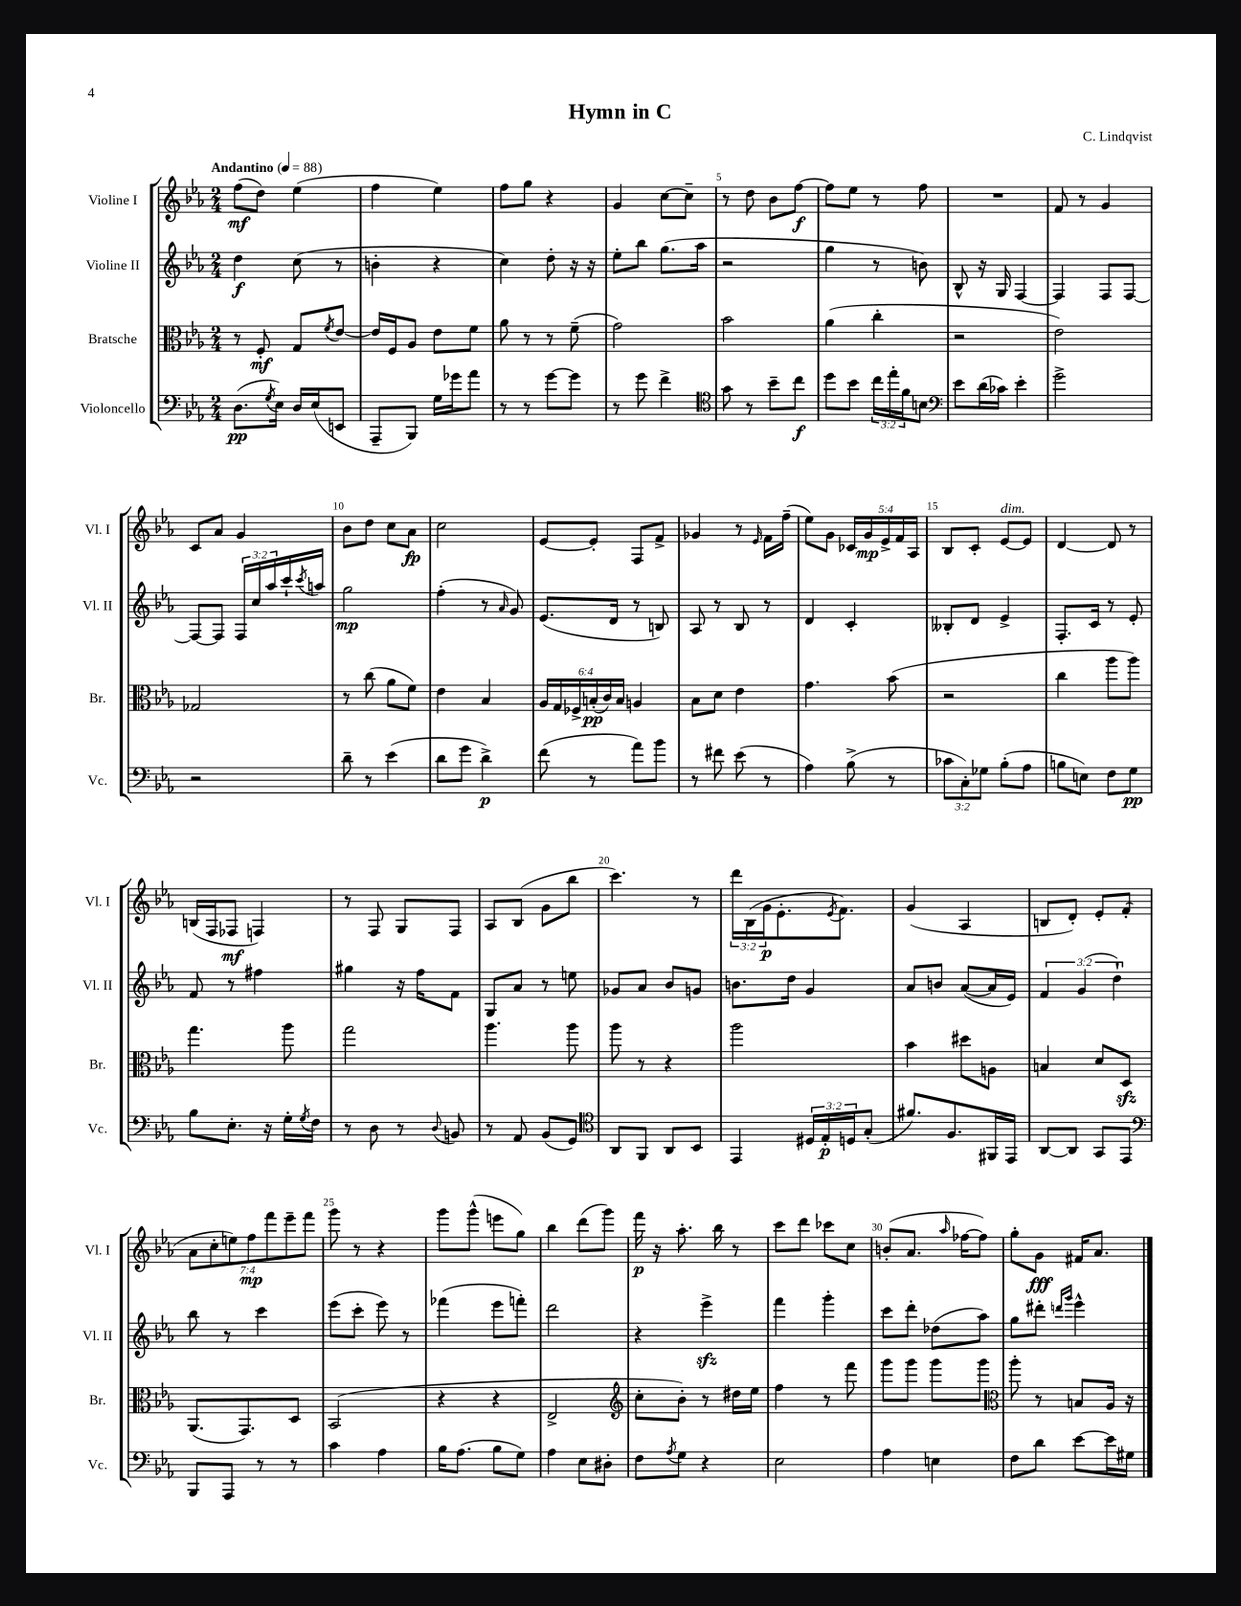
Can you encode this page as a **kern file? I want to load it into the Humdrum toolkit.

**kern	**kern	**kern	**kern
*staff4	*staff3	*staff2	*staff1
*clefF4	*clefC3	*clefG2	*clefG2
*k[b-e-a-]	*k[b-e-a-]	*k[b-e-a-]	*k[b-e-a-]
*M2/4	*M2/4	*M2/4	*M2/4
*MM88	*MM88	*MM88	*MM88
(8.D\L	8r	4dd\	(8ff\L
.	8F'/	.	8dd\J)
8qG/	.	.	.
16E-\Jk)	.	.	.
16D/LL	8G/L	(8cc\	(4ee-\
(16E-/J	.	.	.
.	8qf/	.	.
8EE/J	[8e-/J	8r	.
=	=	=	=
8AAA-~/L	16e-/]LL	4b'\	4ff\
.	16F/J	.	.
8BBB-/J)	8A-/J	.	.
16G\LL	8e-\L	4r	4ee-\)
16g-\J	.	.	.
8a-\J	8f\J	.	.
=	=	=	=
8r	8a-\	4cc\)	8ff\L
8r	8r	.	8gg\J
[8g\L	8r	8dd'\	4r
8g\]J	(8f~\	16r	.
.	.	16r	.
=	=	=	=
8r	2g\)	8ee-'\L	4g/
8g\	.	8bb-\J	.
4f^\	.	(8.gg\L	[8cc\L
.	.	.	8cc~\]J
.	.	16aa-\Jk	.
=	=	=	=
*clefC4	*	*	*
8g\	2b-\	2r	8r
8r	.	.	8dd\
8b-~\L	.	.	8b-\L
8cc\J	.	.	[8ff\J
=	=	=	=
8dd\L	(4a-\	4gg\	8ff\]L
8b-\J	.	.	8ee-\J
24cc\LL	4cc'\	8r	8r
24ee-'\	.	.	.
24f\J	.	.	.
8B\J	.	8b\)	8ff\
=	=	=	=
*clefF4	*	*	*
8e-\L	2r	8B-^^/	2r
(16d\L	.	16r	.
16c-\JJ)	.	16G/	.
4e-'\	.	[4F/	.
=	=	=	=
2g^\	2e-\)	4F/]	8f/
.	.	.	8r
.	.	8F/L	4g/
.	.	[8F/J	.
=	=	=	=
2r	2G-/	8F/_L	8c/L
.	.	8F/]J	8a-/J
.	.	24F/LL	4g/
.	.	24cc/	.
.	.	24aa-/	.
.	.	16ccc`/	.
.	.	8qccc/	.
.	.	16aa/JJ	.
=	=	=	=
8d~\	8r	2gg\	8b-\L
8r	(8cc\	.	8dd\J
(4e-\	8a-\L	.	8cc\L
.	8f\J)	.	8a-\J
=	=	=	=
8d\L	4e-\	(4ff'\	2cc\
8g\J	.	.	.
4d^\)	4B-/	8r	.
.	.	16qqa-/	.
.	.	8g/)	.
=	=	=	=
(8f\	24A-/LL	(8.e-/L	[8e-/L
.	24G/	.	.
.	24F-^/	.	.
8r	(24B'/	.	8e-'/]J
.	24c/)	.	.
.	.	16d/Jk	.
.	24B/JJ	.	.
8a-\L)	4A/	8r	8F/L
8b-\J	.	8B/)	8f^/J
=	=	=	=
8r	8B-\L	8A-/	4g-/
8f#\	8d\J	8r	.
(8e-\	4e-\	8B-/	8r
.	.	.	16qqe-/
8r	.	8r	16f\LL
.	.	.	(16ff~\JJ
=	=	=	=
4A-\)	4.g\	4d/	8ee-\L)
.	.	.	8g\J
(8B-^\	.	4c'/	20c-/LL
.	.	.	20g/
.	.	.	20e-^/
8r	(8b-\	.	.
.	.	.	20f/
.	.	.	20A-/JJ
=	=	=	=
12c-\L	2r	8B--'/L	8B-/L
12C'\)	.	.	.
.	.	8d/J	8c'/J
12G-\J	.	.	.
(8B-'\L	.	4e-^/	[8e-/L
8A-\J	.	.	8e-/]J
=	=	=	=
8B\L	4cc\	8.F'/L	[4d/
8E\J)	.	.	.
.	.	16c/Jk	.
8F\L	8aa-\L	8r	8d/]
8G\J	8aa-\J)	8e-'/	8r
=	=	=	=
8B-\L	4.gg\	8f/	(16B/LL
.	.	.	16F/J
8.E-'\J	.	8r	8F-/J
.	.	4ff#\	4F/)
16r	.	.	.
16G'\LL	8aa-\	.	.
8qG/	.	.	.
16F\JJ	.	.	.
=	=	=	=
8r	2gg\	4gg#\	8r
8D\	.	.	8F/
8r	.	16r	8G/L
.	.	16ff\LK	.
8qqD/	.	.	.
8BB/	.	8f\J	8F/J
=	=	=	=
8r	4.aa-\	8G/L	8A-/L
8AA-/	.	8a-/J	(8B-/J
(8BB-/L	.	8r	8g\L
8GG/J)	8aa-\	8ee\	8bb-\J
=	=	=	=
*clefC4	*	*	*
8AA-/L	8aa-\	8g-/L	4.ccc\)
8FF/J	8r	8a-/J	.
8AA-/L	4r	8b-/L	.
8BB-/J	.	8g/J	8r
=	=	=	=
4EE-/	2aa-\	8.b\L	24ddd\LL
.	.	.	(24B-\
.	.	.	24g\J
.	.	.	8.e-'\
.	.	16dd\Jk	.
24D#/LL	.	4g/	.
24E-'/	.	.	.
.	.	.	8qe-/
.	.	.	8.f\J)
24D/J	.	.	.
(8G'/J	.	.	.
=	=	=	=
8.f#/L)	4b-\	8a-/L	(4g/
.	.	8b/J	.
8.F/	.	.	.
.	8dd#\L	([8a-/L	4A-/
16FF#/L	8A\J	16a-/]L	.
16EE-/JJ	.	16e-/JJ)	.
=	=	=	=
[8AA-/L	4B/	6f/	8B/L
8AA-/]J	.	.	8d'/J)
.	.	(6g/	.
8GG/L	8d/L	.	8e-'/L
.	.	6dd`\)	.
8EE-/J	8D/J	.	(8f'/J
=	=	=	=
*clefF4	*	*	*
8BBB-/L	(8.AA-/L	8bb-\	14a-\L
.	.	.	14cc'\
8AAA-/J	.	8r	.
.	.	.	14ee\)
.	8.GG/)	.	.
.	.	.	14ff\
8r	.	4ccc\	.
.	.	.	14fff\
.	.	.	14eee-~\
8r	8D/J	.	.
.	.	.	14fff\J
=	=	=	=
4c\	(2BB-/	(8eee-\L	8ggg\
.	.	8ccc'\J	8r
4A-\	.	8eee-\)	4r
.	.	8r	.
=	=	=	=
16B-\LK	4r	(4fff-\	8ggg\L
(8.A-\J	.	.	.
.	.	.	(8ggg^^\J
8B-\L	4r	8eee-\L	8eee\L
8G\J)	.	8fff'\J)	8gg\J)
=	=	=	=
4A-\	2E-^/	2ddd\	4bb-\
8E-\L	.	.	(8ddd\L
8D#'\J	.	.	8ggg\J)
=	=	=	=
*	*clefG2	*	*
8F\L	8cc'\L	4r	16fff\
.	.	.	16r
8qA-/	.	.	.
8G\J	8b-'\J)	.	8.aa-'\
4r	8r	4eee-^\	.
.	.	.	16bb-\
.	16dd#\LL	.	8r
.	16ee-\JJ	.	.
=	=	=	=
2E-\	4ff\	4fff\	8ccc\L
.	.	.	8ddd\J
.	8r	4ggg'\	8ccc-\L
.	8fff\	.	8cc\J
=	=	=	=
4A-\	8ggg\L	8ccc\L	(8b'/L
.	8ggg\J	8ddd'\J	8.a-/J
4E\	8ggg\L	(8dd-\L	.
.	.	.	16qqaa-/
.	.	.	[16ff-\LK
.	8ggg\J	8aa-\J)	8ff-\]J)
=	=	=	=
*	*clefC3	*	*
8F\L	8aa-'\	8gg\L	8gg'\L
8d\J	8r	8ddd#'\J	8g\J
.	.	16qqddd/LL	.
.	.	16qqggg/JJ	.
[8e-\L	8B/L	4eee-^^\	16f#/LK
.	.	.	8.a-/J
16e-\]L	16A-/Jk	.	.
16G#\JJ	16r	.	.
==	==	==	==
*-	*-	*-	*-
